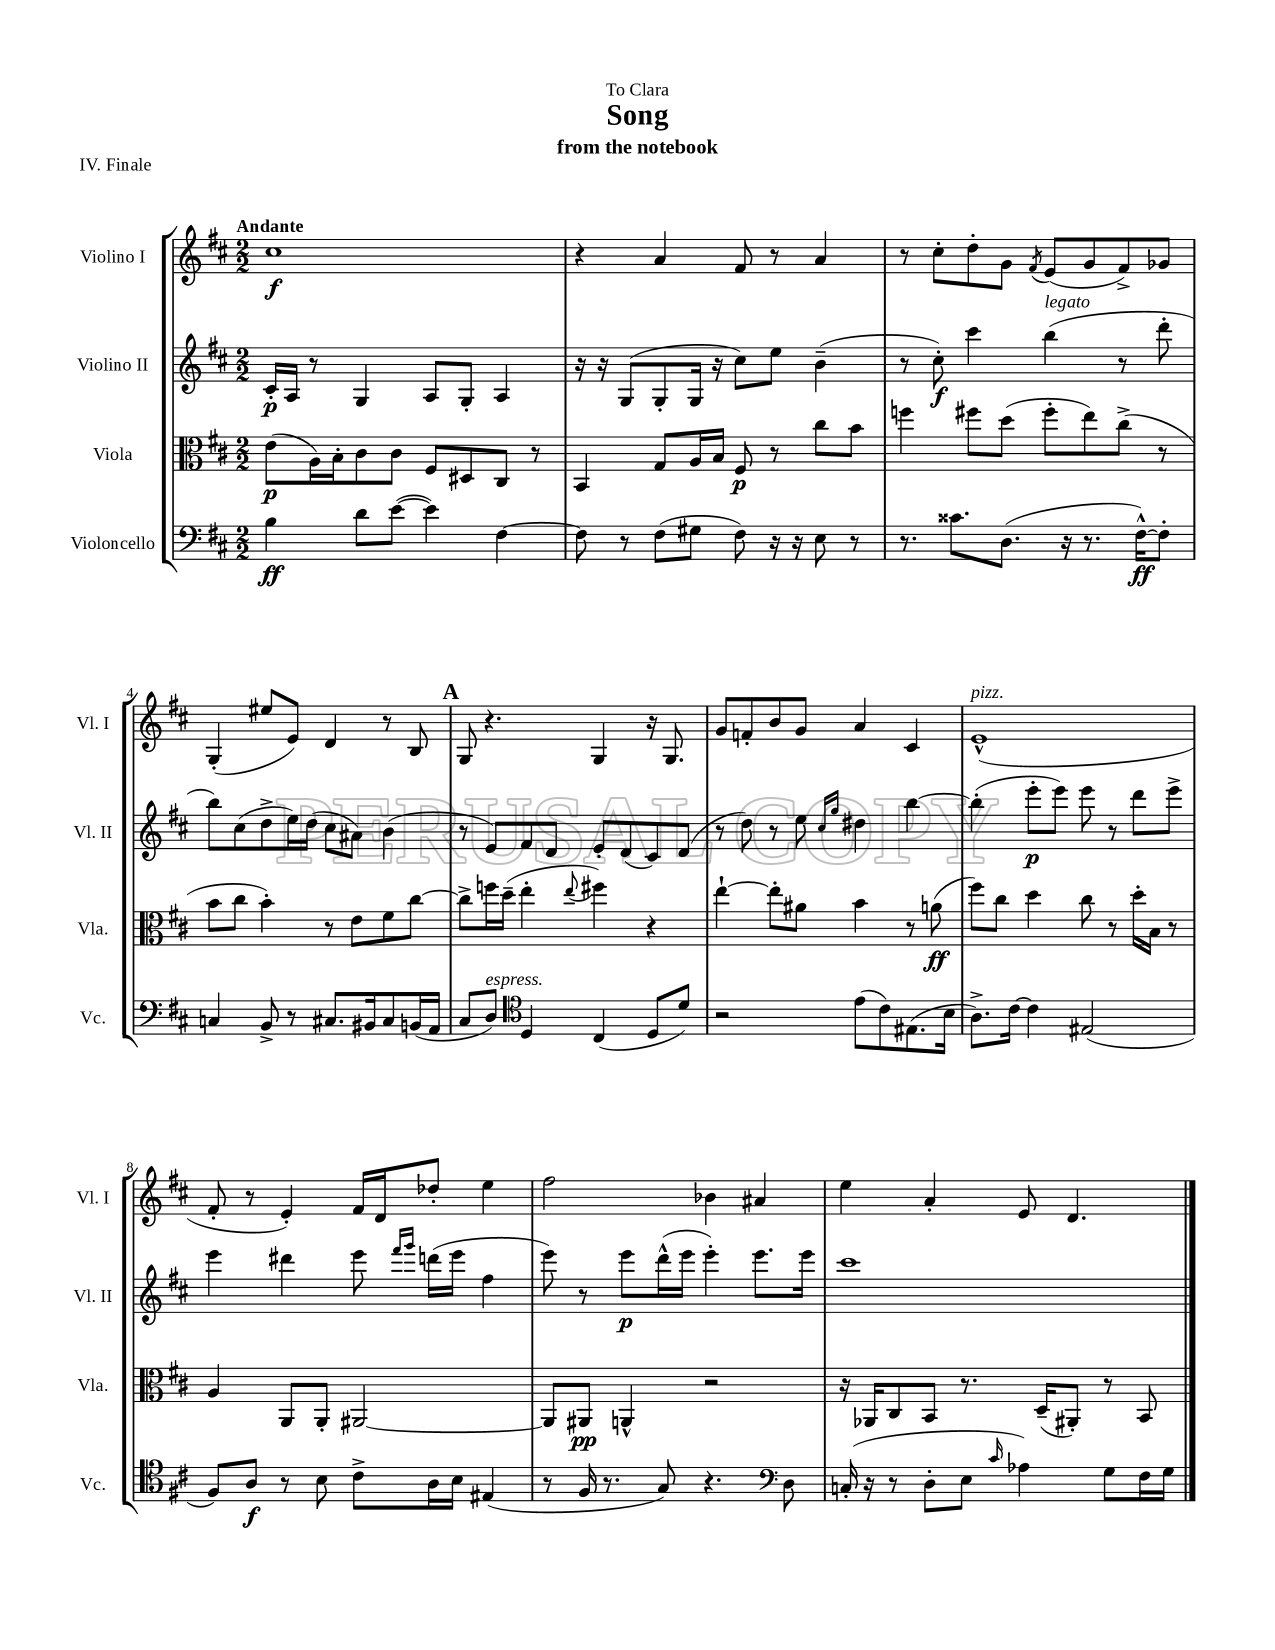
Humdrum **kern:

**kern	**dynam	**kern	**dynam	**kern	**dynam	**kern	**dynam
*part4	*part4	*part3	*part3	*part2	*part2	*part1	*part1
*staff4	*staff4	*staff3	*staff3	*staff2	*staff2	*staff1	*staff1
*I"Violoncello	*	*I"Viola	*	*I"Violino II	*	*I"Violino I	*
*I'Vc.	*	*I'Vla.	*	*I'Vl. II	*	*I'Vl. I	*
*clefF4	*	*clefC3	*	*clefG2	*	*clefG2	*
*k[f#c#]	*	*k[f#c#]	*	*k[f#c#]	*	*k[f#c#]	*
*M2/2	*	*M2/2	*	*M2/2	*	*M2/2	*
=1	=1	=1	=1	=1	=1	=1	=1
!	!	!	!	!	!	!LO:TX:a:B:t=Andante	!
4B\	ff	(8e\L	p	16c#'/LL	p	1cc#	f
.	.	.	.	16A/JJ	.	.	.
.	.	16A\L)	.	8r	.	.	.
.	.	16B'\J	.	.	.	.	.
8d\L	.	8c#\	.	4G/	.	.	.
([8e\J	.	8c#\J	.	.	.	.	.
4e\])	.	8F#/L	.	8A/L	.	.	.
.	.	8D#X/	.	8G'/J	.	.	.
[4F#\	.	8C#/J	.	4A/	.	.	.
.	.	8r	.	.	.	.	.
=2	=2	=2	=2	=2	=2	=2	=2
8F#\]	.	4BB/	.	16r	.	4r	.
.	.	.	.	16r	.	.	.
8r	.	.	.	(8G/L	.	.	.
(8F#\L	.	8G/L	.	8G'/	.	4a/	.
8G#X\J	.	16A/L	.	16G/Jk	.	.	.
.	.	16B/JJ	.	16r	.	.	.
8F#\)	.	8F#/	p	8cc#\L)	.	8f#/	.
16r	.	8r	.	8ee\J	.	8r	.
16r	.	.	.	.	.	.	.
8E\	.	8cc#\L	.	(4b~\	.	4a/	.
8r	.	8b\J	.	.	.	.	.
=3	=3	=3	=3	=3	=3	=3	=3
8.r	.	4ffn\	.	8r	.	8r	.
.	.	.	.	8cc#'\)	f	8cc#'\L	.
8.c##X\L	.	.	.	.	.	.	.
.	.	8ff#X\L	.	4ccc#\	.	8dd'\	.
(8.D\J	.	(8dd\J	.	.	.	8g\J	.
.	.	.	.	.	.	8qf#/	.
!	!	!	!	!LO:TX:a:i:t=legato	!	!	!
.	.	8ff#'\L	.	(4bb\	.	(8e/L	.
16r	.	.	.	.	.	.	.
8.r	.	8ee\)	.	.	.	8g/	.
.	.	(8cc#^\J	.	8r	.	8f#^/)	.
[16F#^^\KL)	ff	.	.	.	.	.	.
8F#'\J]	.	8r	.	8ddd'\	.	8g-X/J	.
!!LO:LB:g=z
=4	=4	=4	=4	=4	=4	=4	=4
4Cn/	.	8b\L	.	8bb\L)	.	(4G'/	.
.	.	8cc#\J	.	(8cc#\	.	.	.
8BB^/	.	4b'\)	.	8dd^\	.	8ee#X/L	.
8r	.	.	.	16ee\L)	.	8e/J)	.
.	.	.	.	(16dd\JJ	.	.	.
8.C#X/L	.	8r	.	8cc#\L	.	4d/	.
.	.	8e\L	.	8a#X\J)	.	.	.
16BB#X/k	.	.	.	.	.	.	.
8C#/	.	8f#\	.	(4b\	.	8r	.
(16BBn/L	.	[8cc#\J	.	.	.	8B/	.
16AA/JJ	.	.	.	.	.	.	.
!!LO:REH:place=s1:t=A
=5	=5	=5	=5	=5	=5	=5	=5
8C#/L	.	8cc#^\L]	.	8r	.	8G/	.
!LO:TX:a:i:t=espress.	!	!	!	!	!	!	!
8D/J)	.	16ffn\L	.	8e/L)	.	4.r	.
.	.	(16dd~\JJ	.	.	.	.	.
*clefC4	*	*	*	*	*	*	*
4D/	.	4ee'\	.	8f#/	.	.	.
.	.	.	.	8d/J	.	.	.
.	.	8qqee/	.	.	.	.	.
(4C#/	.	4ff#X\)	.	8e'/L	.	4G/	.
.	.	.	.	(8d/	.	.	.
8D/L	.	4r	.	8c#/)	.	16r	.
.	.	.	.	.	.	8.G/	.
8d/J)	.	.	.	(8d/J	.	.	.
=6	=6	=6	=6	=6	=6	=6	=6
2r	.	[4ee`\	.	8r	.	8g/L	.
.	.	.	.	8dd\)	.	8fn'/	.
.	.	8ee'\L]	.	8r	.	8b/	.
.	.	8a#X\J	.	8ee\	.	8g/J	.
.	.	.	.	16qqcc#/LL	.	.	.
.	.	.	.	16qqgg/JJ	.	.	.
(8e\L	.	4b\	.	4dd#X\	.	4a/	.
8c#\)	.	.	.	.	.	.	.
(8.E#X\	.	8r	.	[4bb\	.	4c#/	.
.	.	(8an\	ff	.	.	.	.
16B\Jk	.	.	.	.	.	.	.
=7	=7	=7	=7	=7	=7	=7	=7
!	!	!	!	!	!	!LO:TX:a:i:t=pizz.	!
8.A^\L)	.	8ff#\L)	.	(4bb'\]	.	(1e^^	.
.	.	8cc#\J	.	.	.	.	.
[16c#\Jk	.	.	.	.	.	.	.
4c#\]	.	4dd\	.	8eee'\L	p	.	.
.	.	.	.	8eee\J)	.	.	.
(2E#X/	.	8cc#\	.	8eee\	.	.	.
.	.	8r	.	8r	.	.	.
.	.	16dd'\LL	.	8ddd\L	.	.	.
.	.	16B\JJ	.	.	.	.	.
.	.	8r	.	8eee^\J	.	.	.
!!LO:LB:g=z
=8	=8	=8	=8	=8	=8	=8	=8
8F#/L)	.	4A/	.	4eee\	.	8f#'/	.
8A/J	f	.	.	.	.	8r	.
8r	.	8AA/L	.	4ddd#X\	.	4e'/)	.
8B\	.	8AA'/J	.	.	.	.	.
8c#^\L	.	[2AA#X/	.	8eee\	.	16f#/LL	.
.	.	.	.	.	.	16d/J	.
.	.	.	.	16qqfff#/LL	.	.	.
.	.	.	.	16qqggg/JJ	.	.	.
16A\L	.	.	.	(16dddn\LL	.	8dd-X'/J	.
16B\JJ	.	.	.	16eee\JJ	.	.	.
(4E#X/	.	.	.	4ff#\	.	4ee\	.
=9	=9	=9	=9	=9	=9	=9	=9
8r	.	8AA#/L]	.	8eee\)	.	2ff#\	.
16F#/	.	8AA#X/J	pp	8r	.	.	.
8.r	.	.	.	.	.	.	.
.	.	4AAn^^/	.	8eee\L	p	.	.
8G/)	.	.	.	(16ddd^^\L	.	.	.
.	.	.	.	16eee\JJ	.	.	.
4.r	.	2r	.	4eee'\)	.	4b-X\	.
.	.	.	.	8.eee\L	.	4a#X/	.
*clefF4	*	*	*	*	*	*	*
8D\	.	.	.	.	.	.	.
.	.	.	.	16eee\Jk	.	.	.
=10	=10	=10	=10	=10	=10	=10	=10
(16Cn'/	.	16r	.	1ccc#	.	4ee\	.
16r	.	16AA-X/KL	.	.	.	.	.
8r	.	8C#/	.	.	.	.	.
8D'\L	.	8BB/J	.	.	.	4a'/	.
8E\J	.	8.r	.	.	.	.	.
16qqc#/	.	.	.	.	.	.	.
4A-X\)	.	.	.	.	.	8e/	.
.	.	(16D~/KL	.	.	.	.	.
.	.	8AA#X'/J)	.	.	.	4.d/	.
8G\L	.	8r	.	.	.	.	.
16F#\L	.	8BB/	.	.	.	.	.
16G\JJ	.	.	.	.	.	.	.
==	==	==	==	==	==	==	==
*-	*-	*-	*-	*-	*-	*-	*-
